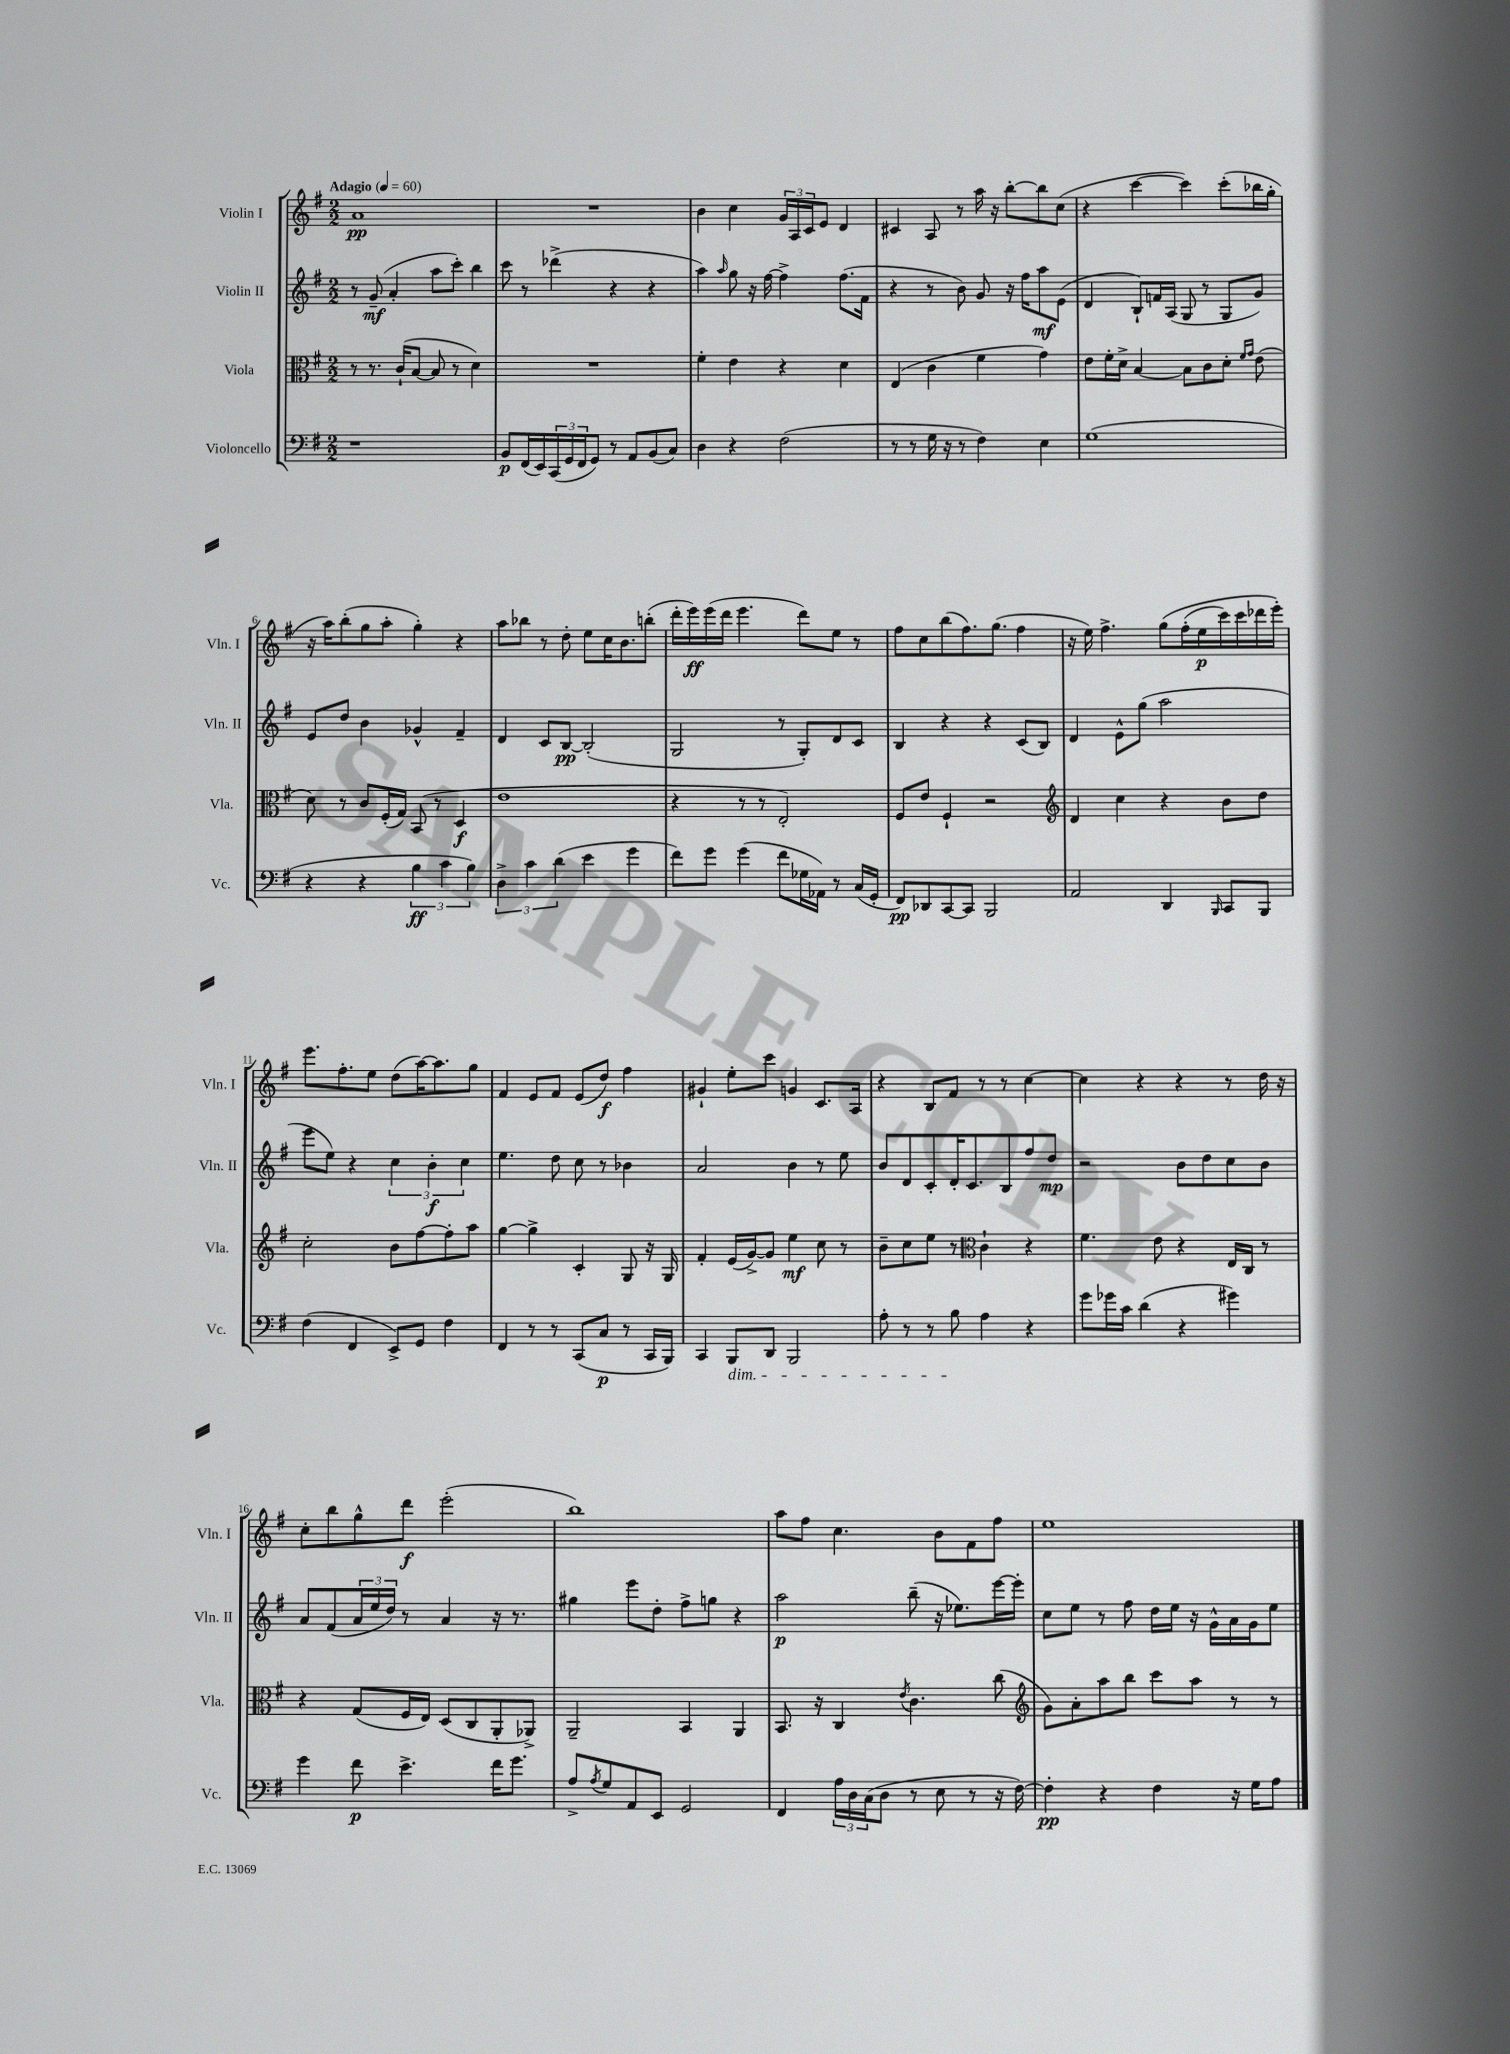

**kern	**kern	**kern	**kern
*staff4	*staff3	*staff2	*staff1
*clefF4	*clefC3	*clefG2	*clefG2
*k[f#]	*k[f#]	*k[f#]	*k[f#]
*M2/2	*M2/2	*M2/2	*M2/2
*MM60	*MM60	*MM60	*MM60
1r	8r	8r	1a
.	8.r	(8g~	.
.	.	4a'	.
.	(16c`	.	.
.	[8B	.	.
.	8B]	8aa	.
.	8r	8ccc')	.
.	4d)	4bb	.
=	=	=	=
8BB	1r	8ccc	1r
(16FF#	.	8r	.
16EE)	.	.	.
(24CC	.	(4ddd-^	.
24GG	.	.	.
24FF#	.	.	.
8GG)	.	.	.
8r	.	4r	.
8AA	.	.	.
(8BB	.	4r	.
8C)	.	.	.
=	=	=	=
4D	4f#'	4aa)	4b
.	.	16qqaa	.
4r	4e	8gg	4cc
.	.	16r	.
.	.	[16ff#	.
(2F#	4r	4ff#^]	24g
.	.	.	24A
.	.	.	24c
.	.	.	8e
.	4d	(8.ff#	4d
.	.	16f#	.
=	=	=	=
8r	(4E	4r	4c#
8r	.	.	.
16G	4c	8r	8A
16r	.	.	.
8r	.	8b)	8r
4F#)	4f#	8g	16aa
.	.	.	16r
.	.	16r	[8bb'
.	.	16ff#	.
4E	4g)	8aa	8bb]
.	.	(8e	(8cc
=	=	=	=
(1G	8e	4d	4r
.	16f#'	.	.
.	16d^	.	.
.	[4B	8B`)	[4ccc
.	.	16f	.
.	.	(16A	.
.	8B]	8G	4ccc])
.	8c	8r	.
.	8d'	8G	(8ccc'
.	16qqf#	.	.
.	16qqg	.	.
.	(8e	8g)	16bb-
.	.	.	16gg'
=	=	=	=
4r	8d)	8e	16r
.	.	.	16aa)
.	8r	8dd	(8bb'
4r	8c	4b	8gg
.	(16F#'	.	8aa'
.	16G)	.	.
6B	(8BB	4g-^^	4gg')
.	8r	.	.
6c	.	.	.
.	4D	4f#~	4r
6B)	.	.	.
=	=	=	=
6D^	1e	4d	8aa
.	.	.	8bb-
6c	.	.	.
.	.	8c	8r
(6d	.	.	.
.	.	[8B	8dd'
4e	.	(2B']	8ee
.	.	.	16cc
.	.	.	8.b
4g	.	.	.
.	.	.	(8bb'
=	=	=	=
8f#)	4r	2G	16ddd'
.	.	.	16eee)
8g	.	.	(16eee
.	.	.	16ddd
(4g	8r	.	4.eee
.	8r	.	.
8f#	2E')	8r	.
16G-	.	8G')	8ddd)
16AA-)	.	.	.
8r	.	8d	8ee
(16C	.	8c	8r
16GG'	.	.	.
=	=	=	=
8FF#)	8F#	4B	8ff#
8DD-	8e	.	8cc
[8CC	4F#`	4r	(8bb
8CC]	.	.	8.ff#)
2BBB	2r	4r	.
.	.	.	(8.gg
.	.	(8c	4ff#
.	.	8B)	.
=	=	=	=
*	*clefG2	*	*
2AA	4d	4d	16r
.	.	.	16ee)
.	.	.	4.ff#^
.	4cc	8e^^	.
.	.	(8gg	.
4DD	4r	2aa	&(8gg
.	.	.	(16ff#'
.	.	.	16ee
16qqBBB	.	.	.
8CC	8b	.	16ccc)
.	.	.	16ccc
8BBB	8dd	.	16ddd-
.	.	.	16eee'&)
=	=	=	=
(4F#	2cc'	8eee	8.eee
.	.	8ee)	.
.	.	.	8.ff#'
4FF#	.	4r	.
.	.	.	8ee
8EE^)	8b	6cc	(8dd
8GG	[8ff#	.	[16aa)
.	.	6b'	.
.	.	.	8.aa]
4F#	8ff#']	.	.
.	.	6cc	.
.	8aa	.	8gg
=	=	=	=
4FF#	[4gg	4.ee	4f#
8r	4gg^]	.	8e
8r	.	8dd	8f#
(8CC	4c'	8cc	(8e
8C	.	8r	8dd)
8r	8G	4b-	4ff#
16CC	16r	.	.
16BBB)	16G	.	.
=	=	=	=
4CC	4f#'	2a	4g#`
8BBB	(16e	.	8ee'
.	[16g^)	.	.
8DD	8g]	.	8ccc
2BBB	4ee	4b	4g
.	8cc	8r	8.c
.	8r	8ee	.
.	.	.	16A
=	=	=	=
8A'	8b~	8b	4r
8r	8cc	8d	.
8r	8ee	8c'	8B
8B	8r	16d'	8f#
.	.	8.c	.
*	*clefC3	*	*
4A	4c`	.	8r
.	.	8B	8r
4r	4r	8ff#	[4cc
.	.	8dd	.
=	=	=	=
8g	4.f#	2r	4cc]
16g-	.	.	.
16c	.	.	.
(4d	.	.	4r
.	8e	.	.
4r	4r	8b	4r
.	.	8dd	.
4g#)	16E	8cc	8r
.	16C	.	.
.	8r	8b	16dd
.	.	.	16r
=	=	=	=
4g	4r	8a	8cc'
.	.	(8f#	8bb
8f#	(8G	24a	8gg^^
.	.	24ee	.
.	.	24dd)	.
4.e^	16F#	8r	8ddd
.	16E)	.	.
.	(8D	4a	(2eee'
.	8C	.	.
16f#	8AA'	16r	.
8.g	.	8.r	.
.	8AA-^)	.	.
=	=	=	=
8A^	2AA~	4gg#	1bb)
8qA	.	.	.
8G	.	.	.
8AA	.	8eee	.
8EE	.	8dd'	.
2GG	4BB	8ff#^	.
.	.	8gg	.
.	4AA	4r	.
=	=	=	=
4FF#	8.BB	2aa	8aa
.	.	.	8ff#
.	16r	.	.
24A	4C	.	4.cc
24D	.	.	.
(24C	.	.	.
8D	.	.	.
.	8qe	.	.
8r	4.c	(8bb~	.
8E	.	16r	8b
.	.	8.ee-)	.
8r	.	.	8f#
16r	(8cc	[16eee	8ff#
[16F#)	.	16eee']	.
=	=	=	=
*	*clefG2	*	*
4F#']	8g)	8cc	1ee
.	8a'	8ee	.
4r	8aa	8r	.
.	8bb	8ff#	.
4F#	8ccc	16dd	.
.	.	16ee	.
.	8aa	16r	.
.	.	16g^^	.
16r	8r	16a	.
16G	.	16g	.
8A	8r	8ee	.
==	==	==	==
*-	*-	*-	*-
